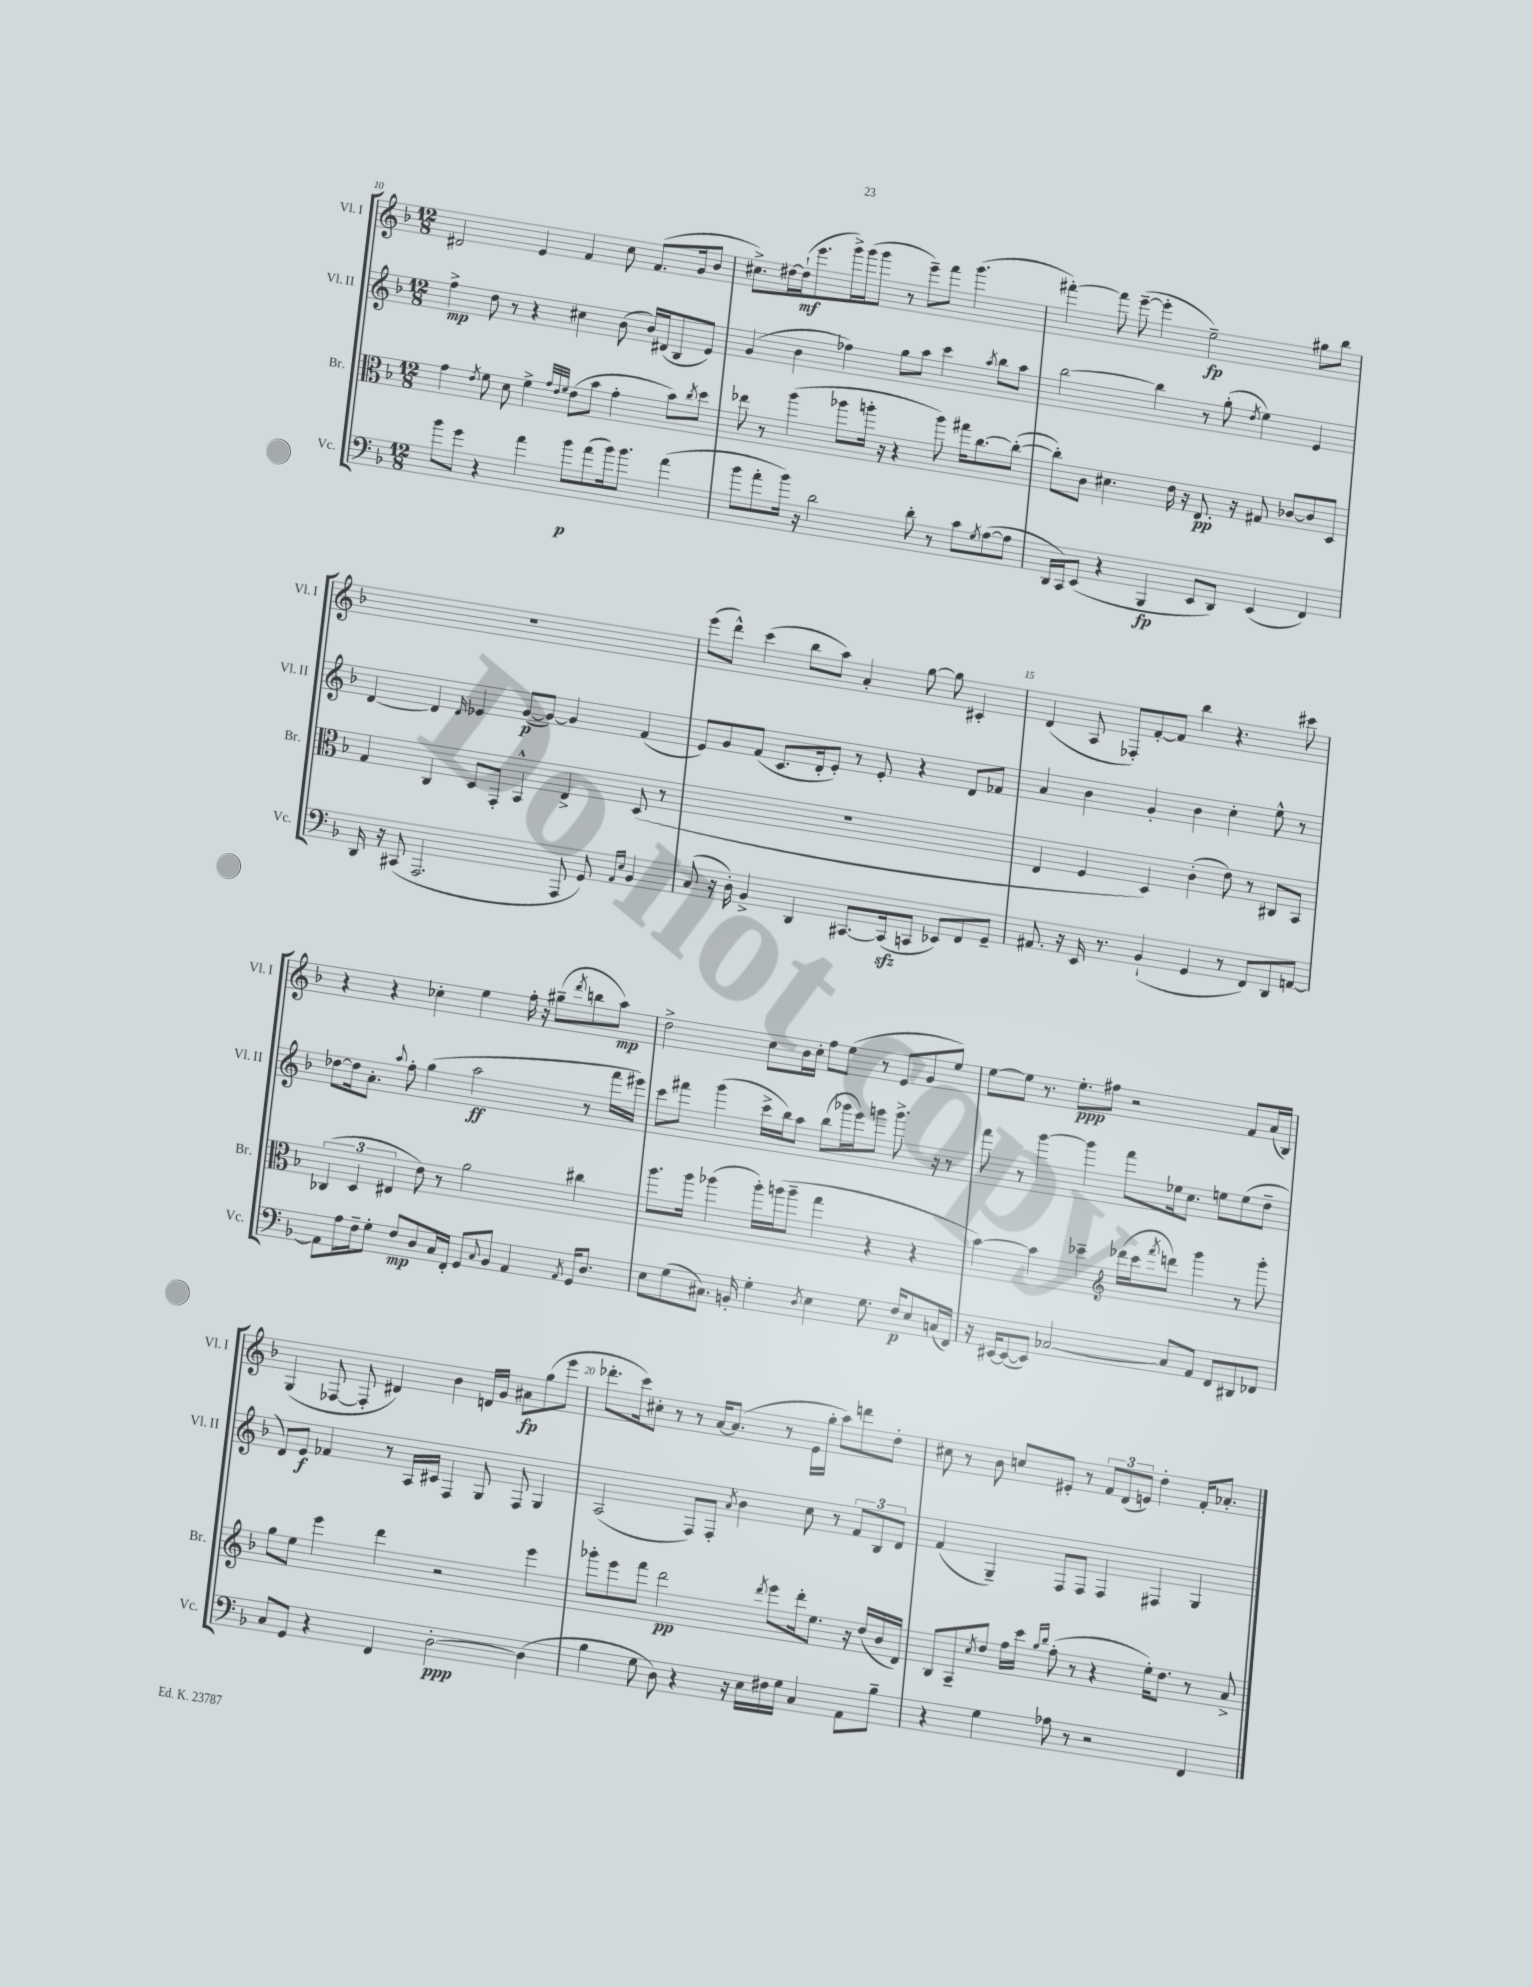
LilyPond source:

<<
\new StaffGroup <<
\new Staff = "s0" \with { instrumentName = "Vl. I" shortInstrumentName = "Vl. I" } {
    \clef treble \key f \major \numericTimeSignature \time 12/8
    dis'2 e'4 f'4 c''8 f'8.( g'16 bes'8 |
    cis''8.->) dis''16~ dis''16-!\mf( e'''8. g'''16->) g'''16( g'''8 r8 e'''8--) f'''8 g'''4.( |
    fis'''4~-.) fis'''8 e'''8~--( e'''4-. e''2--\fp) gis''8 bes''8 |
    R1. |
    e'''8( d'''8-^) c'''4( bes''8 a''8) a'4-. g''8~ g''8 cis'4-. |
    d'4( a8 fes8-.) f'8~-. f'8 bes''4 r4. cis'''8 |
    r4 r4 ces''4-. e''4 f''16-. r16 gis''8--( \acciaccatura { d'''8 } b''8 a''8\mp) |
    d''2-> c''8 bes'16 c''16-. f''8 e''8( r8 e'8 g'8 e''8) |
    e''8~ e''8 r8. e''8.-.\ppp fis''8 r2 f'8 a'16( bes16) |
    g4( fes8~ fes8-. dis'4) bes'4 d'16 g'16 ais'8\fp g''8( e'''8 |
    des'''8.-. c'''16) cis''8-. r8 r8 a'16~ a'8.( r8 e'16 g''16-. a''8) d'''8 d''8-. |
    cis''8 r8 bes'8 c''8 eis'8-. r8 \tuplet 3/2 { f'8 d'8( e'8) } d''4-. f'16-. aes'8.-. \bar "|." |
}
\new Staff = "s1" \with { instrumentName = "Vl. II" shortInstrumentName = "Vl. II" } {
    \clef treble \key f \major \numericTimeSignature \time 12/8
    f''4->\mp d''8 r8 r4 cis''4 bes'8( bes'16) dis'16( bes8 e'8) |
    g'4( bes'4 fes''4) g''8 a''8 c'''4 \acciaccatura { a''8 } bes''8 a''8 |
    bes''2~ bes''4 r8 g''8-.( \acciaccatura { d''8 } e''4) e'4 |
    d'4~ d'4 \grace { d'16 } ees'4 g'8~\p( g'8~) g'4 f'4( |
    e'8) g'8 f'8( c'8. d'16-. e'8-.) r8 e'8-. r4 d'8 fes'8 |
    a'4 bes'4 g'4-. bes'4 c''4-. e''8-^ r8 |
    des''8~ des''16 a'8.-. \appoggiatura { a''8 } f''8-. g''4( a''2\ff r8 f'''16 eis'''16) |
    c'''8 fis'''8 g'''4( c'''16-> bes''16) a''8 bes''8( ges'''16 e'''16) g'''8 g'''8.-> r16 r8 |
    f'''8 r8 g'''4~ g'''4 f'''8 ees''16 c''8. e''8 e''8( d''8-- |
    d'8) e'8\f fes'4 r8 a16 cis'16 f4 g8 f8 g4 |
    a2( f8) f8-. \acciaccatura { a'8 } bes'4 c''8 r8 \tuplet 3/2 { f'8 bes8 d'8 } |
    f'4( g4--) f8 f8 f4 fis4 g4 \bar "|." |
}
\new Staff = "s2" \with { instrumentName = "Br." shortInstrumentName = "Br." } {
    \clef alto \key f \major \numericTimeSignature \time 12/8
    g'4 \acciaccatura { e'8 } f'8 d'8 f'4-> \grace { g'32 e'32 f'32 } e'8( bes'8 g'4-. bes'8) \acciaccatura { c''8 } d''8 |
    ees''8 r8 a''4( aes''8 a''16-. r16 r4 a''8) gis''16 c''8.~ c''8~-.( |
    c''8-.) c'8 dis'4. e'16 r16 e8.\pp r16 gis8 ces'8~ ces'8 d8 |
    g4 c4 d8 g,8-. bes,4-^ e4-> d8( r8 |
    R1. |
    e4 f4 d4) c'4-.( e'8) r8 cis8 bes,8 |
    \tuplet 3/2 { ces4( d4 eis4 } e'8) r8 a'2 cis''4 |
    a''8. a''16 aes''4( aes''16-.) a''16( a''8-- g''4 r4 r4 |
    bes'4~) bes'4 des''4-- \clef treble des'''16( c'''16 \acciaccatura { f'''8 } d'''8) g'''4 r8 g'''8-. |
    g''8 e''8 e'''4 d'''4 r2 e'''4 |
    ges'''8-. e'''8 f'''8 d'''2\pp \acciaccatura { d'''8 } e'''8 d'''16-. e''8. r16 d''16( bes'16 d'16) |
    bes8 a8-- \acciaccatura { c''8 } d''8 f''16 c'''16 \grace { g''16 bes''16 } f''8-.( r8 r4 e''16-.) d''8. r8 a'8-> \bar "|." |
}
\new Staff = "s3" \with { instrumentName = "Vc." shortInstrumentName = "Vc." } {
    \clef bass \key f \major \numericTimeSignature \time 12/8
    bes'8 g'8 r4 a'4 bes'8\p a'8( bes'16) bes'8. a'4( |
    bes'8 a'8-. bes'16) r16 d'2 d'8-. r8 c'8 \acciaccatura { g8 } a8~( a8 |
    d,16 c,16) e,8( r4 bes,,4\fp e,8 d,8) e,4( f,4) |
    d,16 r16 cis,8( a,,2. a,,8 g,8) \grace { a,16 e16 } bes,4 |
    c8( r16 d16-.) bes,4-> d,4 cis,8.~ cis,16\sfz( c,8 ees,8) f,8 g,8-- |
    ais,8. r16 e,16 r8. bes,4-!( g,4 r8 f,8) d,8 a,8~ |
    a,8 a16 f16-- g8-. f8\mp d8 c16 f,16-. g,8 \appoggiatura { c8 } bes,8 a,4 \acciaccatura { a,8 } g,16 d8. |
    e8 g8( cis8.) b,16-. g4-. \acciaccatura { d8 } e4 g8. f16\p e8 c16( f,16) |
    r16 eis,16~ eis,8~( eis,8) ces2~ ces8 a,8 f,8 dis,8 fes,8 |
    c8 g,8 r4 f,4 d2~-.\ppp d4( |
    bes4 g8 d8) r4 r16 e16 fis16 g16 c4 a,8 bes8-- |
    r4 g4 aes8 r8 r2 f,4 \bar "|." |
}
>>
>>
\layout { \context { \Score currentBarNumber = #10 \override BarNumber.break-visibility = ##(#f #t #t) barNumberVisibility = #(every-nth-bar-number-visible 5) } }
